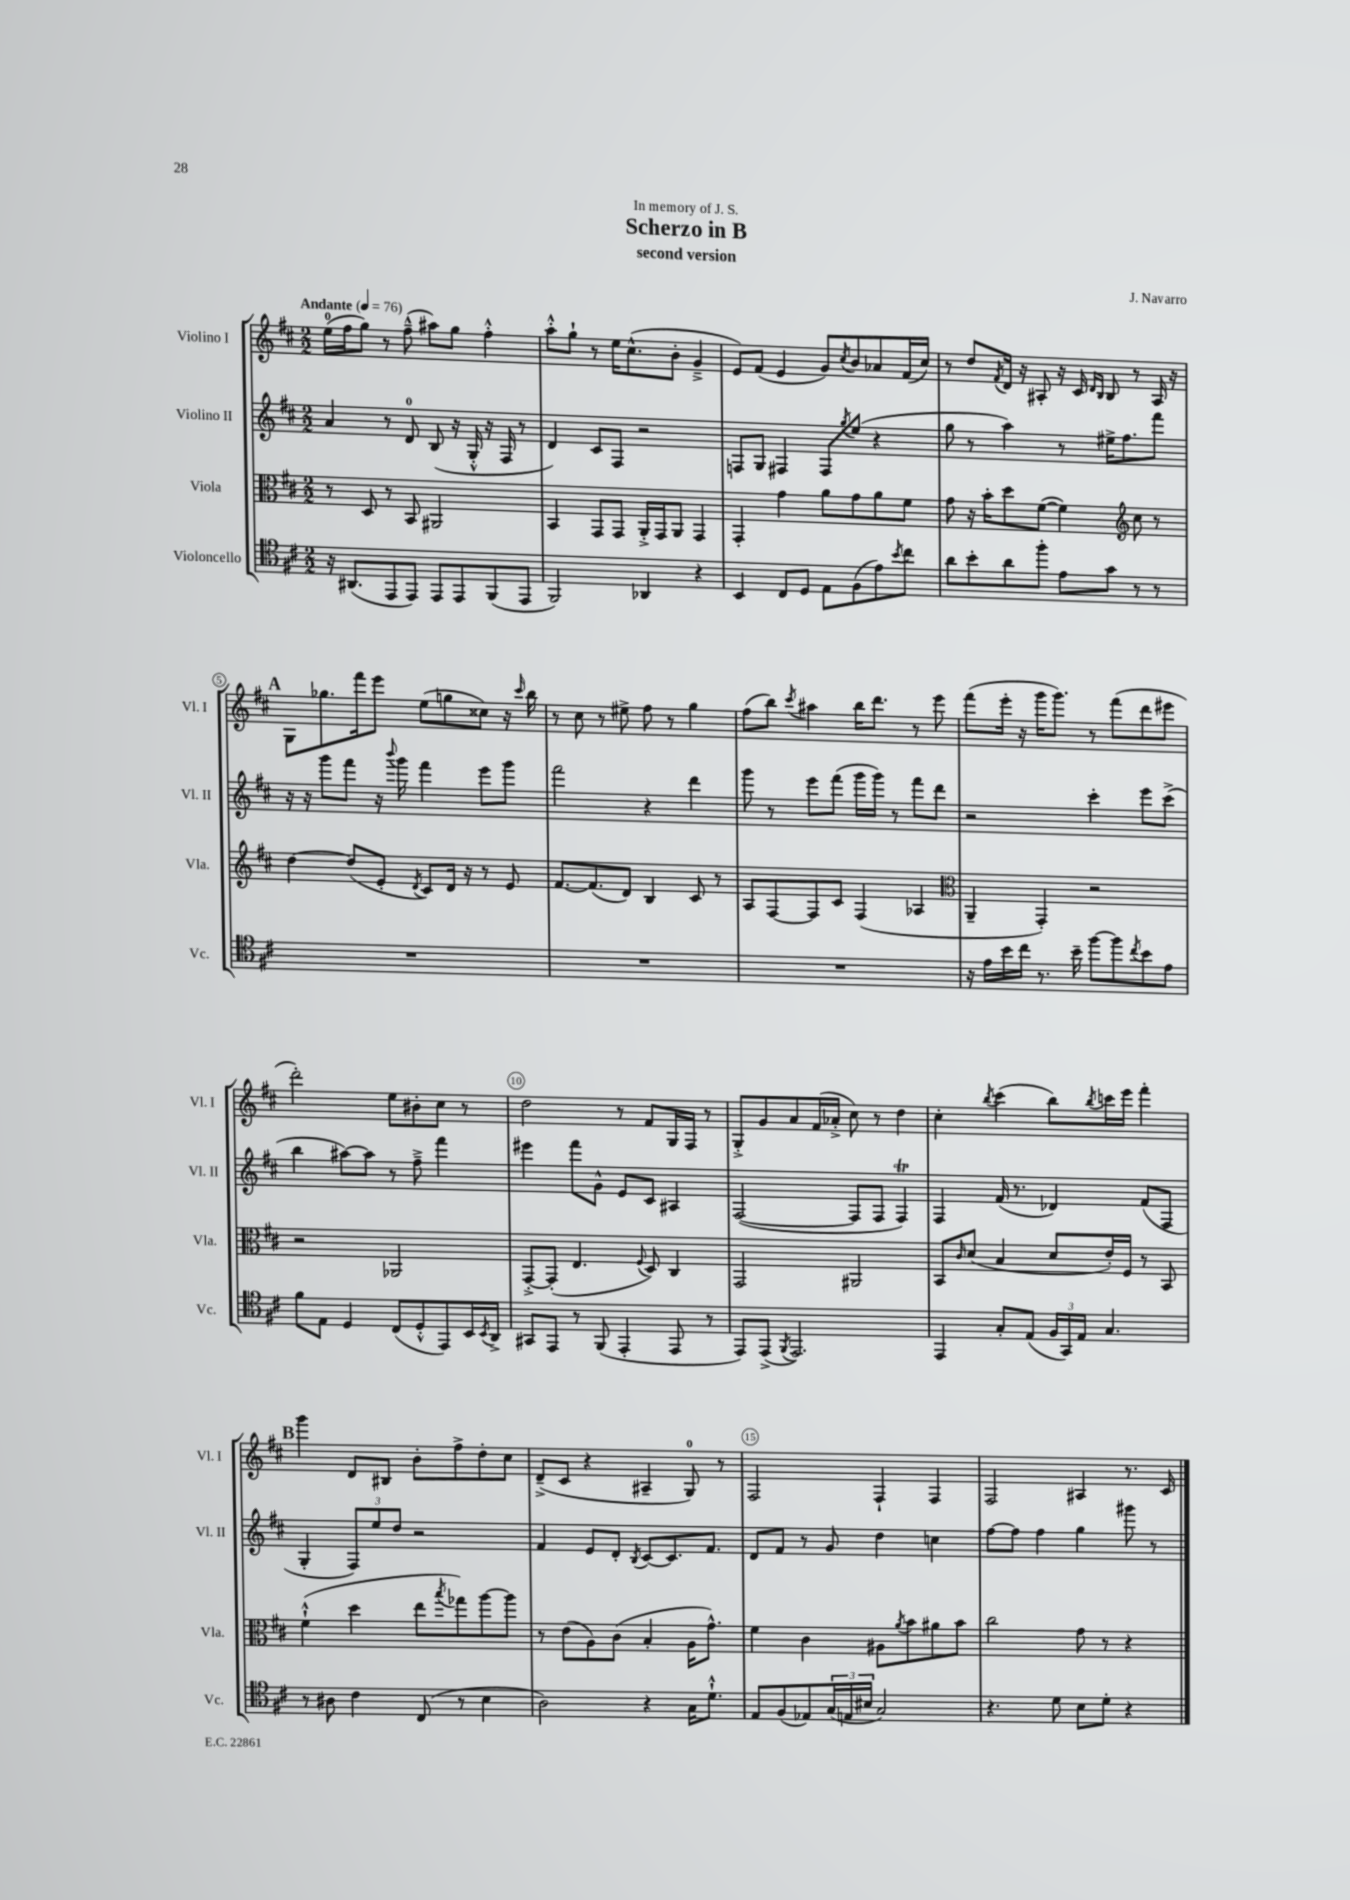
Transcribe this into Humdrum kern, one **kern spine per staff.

**kern	**kern	**kern	**kern
*staff4	*staff3	*staff2	*staff1
*clefC4	*clefC3	*clefG2	*clefG2
*k[f#c#]	*k[f#c#]	*k[f#c#]	*k[f#c#]
*M2/2	*M2/2	*M2/2	*M2/2
*MM76	*MM76	*MM76	*MM76
16r	8r	4a/	(16ee\LL
(8.AA#/L	.	.	16ff#\J
.	8D/	.	8gg\J)
8EE/	8r	8r	8r
8EE/J)	8BB/	8d/	(8ff#~^^\
8EE/L	2AA#/	(8B/	8aa#\L)
8EE/	.	16r	8gg\J
.	.	16G'^^/	.
(8FF#/	.	16r	4ff#'^^\
.	.	16F#/	.
8EE/J	.	8r	.
=	=	=	=
2FF#/)	4BB/	4d/)	8aa'^^\L
.	.	.	8gg`\J
.	8GG/L	8c#/L	8r
.	8GG/J	8F#/J	16ee\LK
.	.	.	(8.cc#^^\
4AA-/	16AA'^/LL	2r	.
.	16GG/J	.	.
.	8AA/J	.	8b'\J
4r	4GG/	.	4g~^/
=	=	=	=
4BB/	4GG'/	8F/L	8e/L)
.	.	8G/J	(8f#/J
8C#/L	4g\	4F#/	4e/
8D/J	.	.	.
8E\L	8a\L	8F#/L	8g/L)
.	.	8qgg/	8qcc#/
(8F#\	8g\	(8ee/J	8b/
8e\)	8a\	4r	8a-/
8qb/	.	.	.
8cc#\J	8f#\J	.	(16f#/L
.	.	.	16cc#/JJ)
=	=	=	=
8a\L	8g\	8gg\	8r
8b'\	16r	8r	8dd/L
.	16b'\LK	.	.
.	.	.	8qf#/
8a\	8dd\	4aa\)	16d/Jk
.	.	.	16r
8ff#'\J	([8f#\J	.	8A#'/
8e\L	4f#\])	8r	16r
.	.	.	16c#/
.	.	.	16qqd/LL
.	.	.	16qqB/JJ
8g\J	.	16ee#^\LK	8B/
.	.	8.ff#\	.
*	*clefG2	*	*
8r	8cc#\	.	8r
8r	8r	8fff#\J	16A#/
.	.	.	16r
=	=	=	=
1r	[4dd\	16r	8G\L
.	.	16r	.
.	.	8ggg\L	8.gg-\
.	(8dd/]L	8fff#\J	.
.	.	.	16fff#\k
.	8e'/J	16r	8eee\J
.	.	8qqbbb/	.
.	.	16ggg\	.
.	8qd/	.	.
.	8c#/L)	4fff#\	(8ee\L
.	16d/Jk	.	8gg\
.	16r	.	.
.	8r	8eee\L	8cc##\J)
.	8e/	8ggg\J	16r
.	.	.	16qqccc#/
.	.	.	16bb\
=	=	=	=
1r	[8.f#/L	2fff#\	8r
.	.	.	8cc#\
.	(8.f#/]	.	.
.	.	.	8r
.	8d/J)	.	8ee#^\
.	4B/	4r	8ff#\
.	.	.	8r
.	8c#/	4ddd\	4gg\
.	8r	.	.
=	=	=	=
1r	8A/L	8ggg\	(8ff#\L
.	[8F#/	8r	8bb\J)
.	.	.	8qccc#/
.	8F#/]	8eee\L	4aa#\
.	8c#/J	(8fff#\J	.
.	(4F#/	16ggg\LL	16bb\LK
.	.	16ggg\JJ)	8.ddd\J
.	.	8r	.
.	4A-/	8fff#\L	8r
.	.	8ddd\J	8eee\
=	=	=	=
*	*clefC3	*	*
16r	4AA~/	2r	(8fff#\L
16e\LL	.	.	.
16b\	.	.	16eee'\Jk
16cc#\JJ	.	.	16r
8.r	4GG'/)	.	16ggg\LK
.	.	.	8.ggg\J)
16b~\	.	.	.
[8ff#\L	2r	4ccc#'\	8r
8ff#\]	.	.	(8fff#\L
8qcc#/	.	.	.
8b\	.	8eee\L	8ddd\
8e\J	.	(8ccc#^\J	8eee#\J
=	=	=	=
8f#\L	2r	4bb\	2ddd'\)
8E\J	.	.	.
4D/	.	[8aa#\L)	.
.	.	8aa#\]J	.
(8C#/L	2AA-/	8r	8ee\L
8D'^^/	.	8ff#~^\	8b#'\
8EE/)	.	4fff#\	8cc#\J
16BB/L	.	.	8r
8qBB/	.	.	.
16AA^/JJ	.	.	.
=	=	=	=
8GG#/L	[8GG'^/L	4eee#\	2dd\
8EE/J	(8GG'/]J	.	.
8r	4.E/	8fff#\L	.
(8FF#/	.	8g^^\J	.
4EE'/	.	8e/L	8r
.	8qqF#/	.	.
.	8D/)	8c#/J	8f#/L
8EE/	4C#/	4A#/	16G/L
.	.	.	16F#/JJ
8r	.	.	8r
=	=	=	=
8EE/L)	2GG/	([2F#/	8G'^/L
(8EE^/J	.	.	8g/
8qFF#/	.	.	.
2.EE/)	.	.	8a/
.	.	.	(16f#/L
.	.	.	16a-'^/JJ
.	2AA#/	8F#/]L	8cc#\)
.	.	8F#/J	8r
.	.	4F#/)	4dd\
=	=	=	=
4EE/	8BB/L	4F#/	4cc#'\
.	16qqc#/	.	.
.	(8d/J	.	.
.	.	.	8qbb/
8G'/L	4B/	(16f#/	(4ccc#\
.	.	8.r	.
(8E/J	.	.	.
24F#/LL	8d/L	4d-/)	8bb\L)
24GG/)	.	.	.
24E/JJ	.	.	.
.	.	.	8qbb/
4.G/	16e'/L)	.	16ccc\L
.	16F#/JJ	.	16eee\JJ
.	8r	(8f#/L	4fff#'\
.	8BB/	8F#/J	.
=	=	=	=
8r	(4f#`^^\	4G'/	4ggg\
8A#\	.	.	.
4c#\	4dd\	12F#/L)	8d/L
.	.	12ee/	.
.	.	.	8B#/J
.	.	12dd/J	.
(8C#/	8ee\L	2r	8b'\L
.	8qbb/	.	.
8r	8gg-\)	.	8ff#^\
4B\	[8aa\	.	8dd'\
.	8aa\]J	.	8cc#\J
=	=	=	=
2A\)	8r	4f#/	(8d~^/L
.	(8e\L	.	8c#/J
.	8A\)	8e/L	4r
.	(8c#\J	8d'/J	.
.	.	8qB/	.
4r	4B'/	[8c#/L	4A#~/
.	.	8.c#/]	.
16G\LK	16A\LK	.	8G/)
8.d`^^\J	8.g^^\J)	8.f#/J	.
.	.	.	8r
=	=	=	=
8E/L	4f#\	8d/L	2F#/
(8F#/	.	8f#/J	.
8E-/)	4c#\	8r	.
(24G/L	.	8g/	.
24E/	.	.	.
24B#/JJ	.	.	.
2G/)	8A#\L	4dd\	4F#`/
.	8qa/	.	.
.	8b\	.	.
.	8a#\	4cc\	4F#/
.	8b\J	.	.
=	=	=	=
4.r	2cc#\	[8ff#\L	2F#/
.	.	8ff#\]J	.
.	.	4ff#\	.
8d\	.	.	.
8B\L	8g\	4gg\	4A#/
8d'\J	8r	.	.
4r	4r	8ggg#\	8.r
.	.	8r	.
.	.	.	16c#/
==	==	==	==
*-	*-	*-	*-
